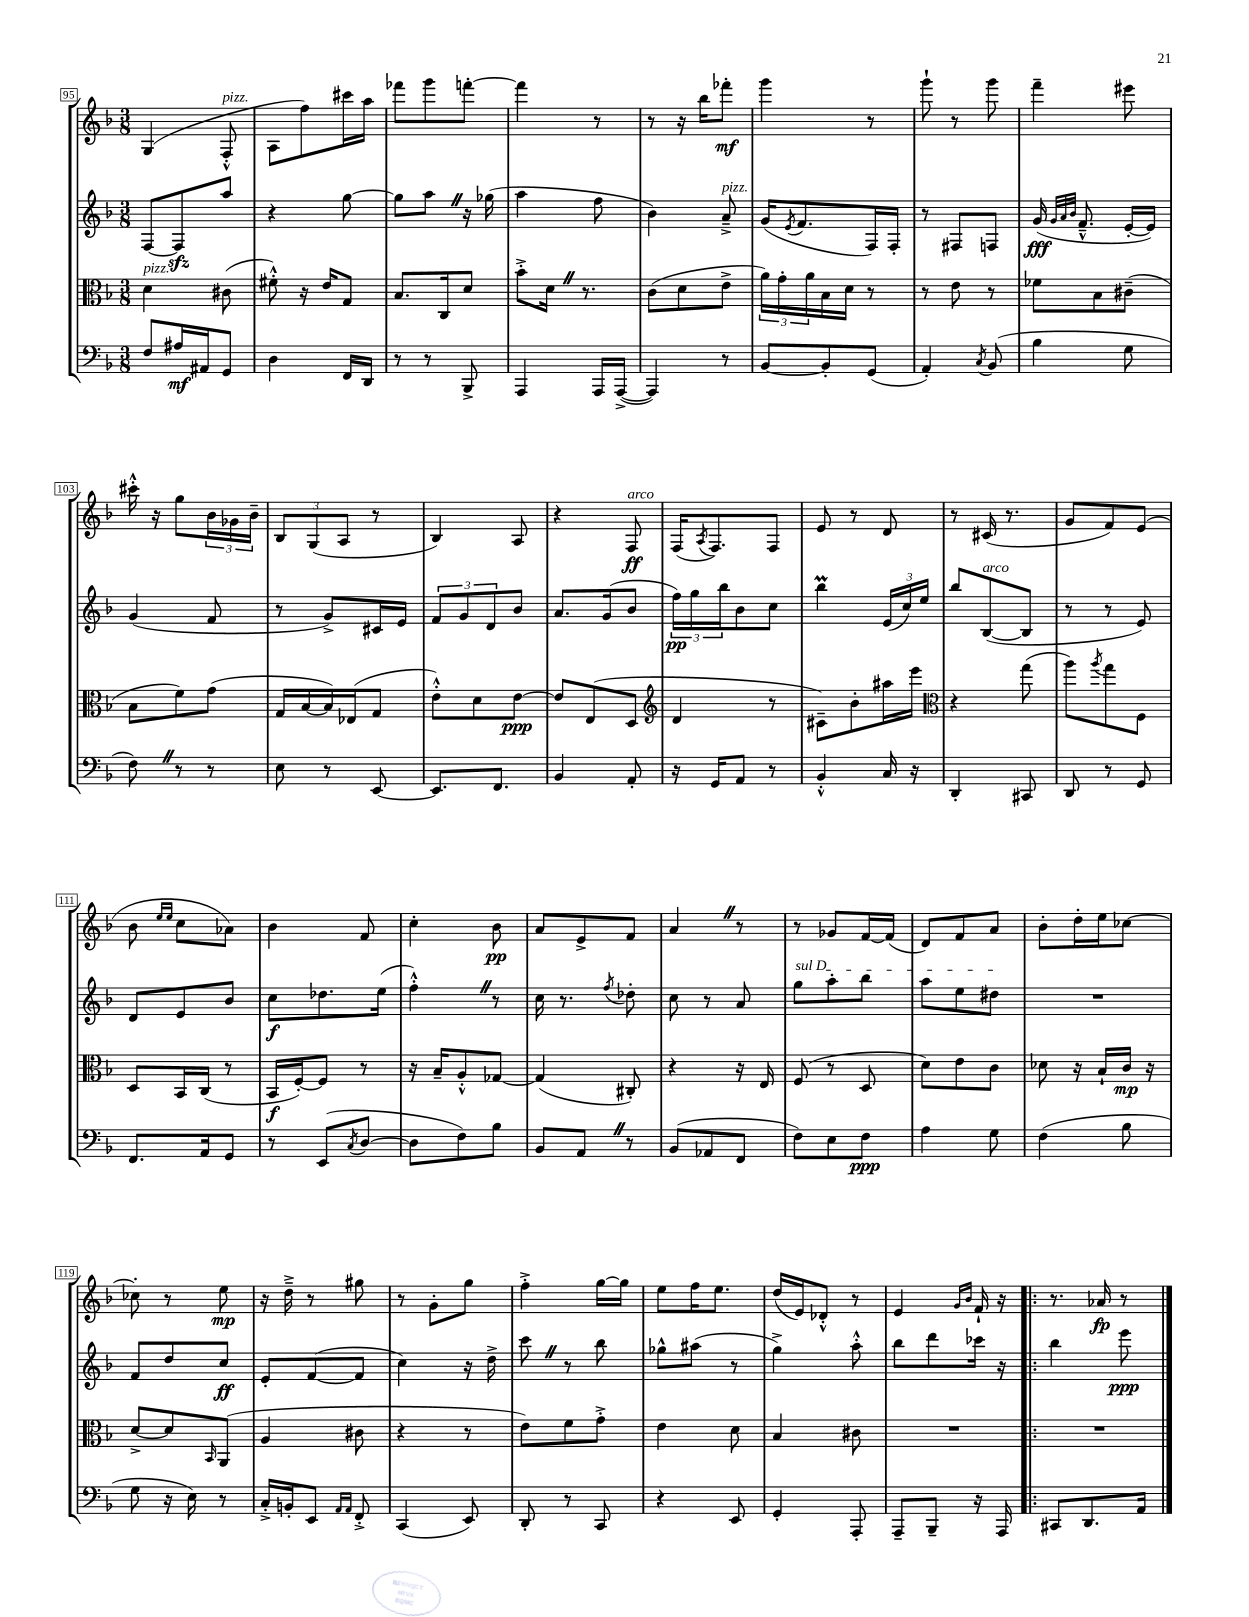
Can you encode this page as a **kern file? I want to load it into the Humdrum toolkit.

**kern	**dynam	**kern	**dynam	**kern	**dynam	**kern	**dynam
*part4	*part4	*part3	*part3	*part2	*part2	*part1	*part1
*staff4	*staff4	*staff3	*staff3	*staff2	*staff2	*staff1	*staff1
*clefF4	*	*clefC3	*	*clefG2	*	*clefG2	*
*k[b-]	*	*k[b-]	*	*k[b-]	*	*k[b-]	*
*M3/8	*	*M3/8	*	*M3/8	*	*M3/8	*
=95	=95	=95	=95	=95	=95	=95	=95
!	!	!LO:TX:a:i:t=pizz.	!	!	!	!	!
8F/L	.	4d\	.	[8F/L	.	(4G/	.
16A#X/L	mf	.	.	8Fzz/]	.	.	.
16AA#X/J	.	.	.	.	.	.	.
!	!	!	!	!	!	!LO:TX:a:i:t=pizz.	!
8GG/J	.	(8c#X\	.	8aa/J	.	8F'^^/	.
=96	=96	=96	=96	=96	=96	=96	=96
4D\	.	8f#X'^^\)	.	4r	.	8A\L	.
.	.	16r	.	.	.	8ff\)	.
.	.	16e/KL	.	.	.	.	.
16FF/LL	.	8G/J	.	[8gg\	.	16ccc#X\L	.
16DD/JJ	.	.	.	.	.	16aa\JJ	.
=97	=97	=97	=97	=97	=97	=97	=97
8r	.	8.B-/L	.	8gg\L]	.	8fff-X\L	.
8r	.	.	.	8aaZ\J	.	8ggg\	.
.	.	16C/k	.	.	.	.	.
8BBB-^/	.	8d/J	.	16r	.	[8fffn'\J	.
.	.	.	.	(16gg-X\	.	.	.
=98	=98	=98	=98	=98	=98	=98	=98
4AAA/	.	8b-'^\L	.	4aa\	.	4fff\]	.
.	.	16dZ\Jk	.	.	.	.	.
.	.	8.r	.	.	.	.	.
16AAA/LL	.	.	.	8ff\	.	8r	.
([16AAA^/JJ	.	.	.	.	.	.	.
=99	=99	=99	=99	=99	=99	=99	=99
4AAA/])	.	(8c\L	.	4b-\)	.	8r	.
.	.	8d\	.	.	.	16r	.
.	.	.	.	.	.	16bb-\KL	.
!	!	!	!	!LO:TX:a:i:t=pizz.	!	!	!
8r	.	8e^\J	.	8a~^/	.	8fff-X'\J	mf
=100	=100	=100	=100	=100	=100	=100	=100
[8BB-/L	.	24a\LL)	.	(16g/KL	.	4ggg\	.
.	.	24g'\	.	.	.	.	.
.	.	.	.	8qe/	.	.	.
.	.	.	.	8.f/	.	.	.
.	.	24a\	.	.	.	.	.
8BB-'/]	.	16B-\	.	.	.	.	.
.	.	16d\JJ	.	.	.	.	.
(8GG/J	.	8r	.	16F/L)	.	8r	.
.	.	.	.	16F'/JJ	.	.	.
=101	=101	=101	=101	=101	=101	=101	=101
4AA'/)	.	8r	.	8r	.	8ggg`\	.
.	.	8e\	.	8F#X/L	.	8r	.
8qC/	.	.	.	.	.	.	.
(8BB-/	.	8r	.	8Fn/J	.	8ggg\	.
=102	=102	=102	=102	=102	=102	=102	=102
4B-\	.	8f-X\L	.	(16g/	fff	4fff~\	.
.	.	.	.	32qqg/LLL	.	.	.
.	.	.	.	32qqa/	.	.	.
.	.	.	.	32qqb-/JJJ	.	.	.
.	.	.	.	8.f~^^/	.	.	.
.	.	8B-\	.	.	.	.	.
8G\	.	(8c#X~\J	.	[16e'/LL	.	8eee#X\	.
.	.	.	.	16e/JJ])	.	.	.
!!LO:LB:g=z
=103	=103	=103	=103	=103	=103	=103	=103
8FZ\)	.	8B-\L	.	(4g/	.	16ccc#X'^^\	.
.	.	.	.	.	.	16r	.
8r	.	8f\)	.	.	.	8gg\L	.
8r	.	(8g\J	.	8f/	.	24b-\L	.
.	.	.	.	.	.	24g-X\	.
.	.	.	.	.	.	24b-~\JJ	.
=104	=104	=104	=104	=104	=104	=104	=104
8E\	.	16G/LL	.	8r	.	12B-/L	.
.	.	[16B-/	.	.	.	.	.
.	.	.	.	.	.	(12G/	.
8r	.	16B-/])	.	8g^/L)	.	.	.
.	.	.	.	.	.	12A/J	.
.	.	(16E-X/J	.	.	.	.	.
[8EE/	.	8G/J	.	16c#X/L	.	8r	.
.	.	.	.	16e/JJ	.	.	.
=105	=105	=105	=105	=105	=105	=105	=105
8.EE/L]	.	8e'^^\L)	.	12f/L	.	4B-/)	.
.	.	.	.	12g/	.	.	.
.	.	8d\	.	.	.	.	.
.	.	.	.	12d/	.	.	.
8.FF/J	.	.	.	.	.	.	.
.	.	[8e\J	ppp	8b-/J	.	8A/	.
=106	=106	=106	=106	=106	=106	=106	=106
4BB-/	.	8e/L]	.	8.a/L	.	4r	.
.	.	(8E/	.	.	.	.	.
.	.	.	.	(16g/k	.	.	.
!	!	!	!	!	!	!LO:TX:a:i:t=arco	!
8AA'/	.	8D/J	.	8b-/J	.	8F/	ff
=107	=107	=107	=107	=107	=107	=107	=107
*	*	*clefG2	*	*	*	*	*
16r	.	4d/	.	24ff\LL)	pp	(16F/KL	.
.	.	.	.	24gg\	.	.	.
.	.	.	.	.	.	8qA/	.
16GG/KL	.	.	.	.	.	8.F/)	.
.	.	.	.	24bb-\J	.	.	.
8AA/J	.	.	.	8b-\	.	.	.
8r	.	8r	.	8cc\J	.	8F/J	.
=108	=108	=108	=108	=108	=108	=108	=108
4BB-'^^/	.	8c#X~\L)	.	4bb-M\	.	8e/	.
.	.	8b-'\	.	.	.	8r	.
16C/	.	16aa#X\L	.	(24e/LL	.	8d/	.
.	.	.	.	24cc/)	.	.	.
16r	.	16eee\JJ	.	.	.	.	.
.	.	.	.	24ee/JJ	.	.	.
=109	=109	=109	=109	=109	=109	=109	=109
*	*	*clefC3	*	*	*	*	*
4DD'/	.	4r	.	8bb-/L	.	8r	.
!	!	!	!	!LO:TX:a:i:t=arco	!	!	!
.	.	.	.	([8B-/	.	(16c#X/	.
.	.	.	.	.	.	8.r	.
8CC#X/	.	(8gg\	.	8B-/J]	.	.	.
=110	=110	=110	=110	=110	=110	=110	=110
8DD/	.	8aa\L)	.	8r	.	8g/L	.
.	.	8qaa/	.	.	.	.	.
8r	.	8gg\	.	8r	.	8f/)	.
8GG/	.	8F\J	.	8e/)	.	(8e/J	.
!!LO:LB:g=z
=111	=111	=111	=111	=111	=111	=111	=111
8.FF/L	.	8D/L	.	8d/L	.	8b-\	.
.	.	.	.	.	.	16qqee/LL	.
.	.	.	.	.	.	16qqee/JJ	.
.	.	16BB-/L	.	8e/	.	8cc\L	.
16AA/k	.	(16C/JJ	.	.	.	.	.
8GG/J	.	8r	.	8b-/J	.	8a-X\J)	.
=112	=112	=112	=112	=112	=112	=112	=112
8r	.	16BB-/LL	f	8cc\L	f	4b-\	.
.	.	[16F'/J)	.	.	.	.	.
(8EE/L	.	8F/J]	.	8.dd-X\	.	.	.
8qC/	.	.	.	.	.	.	.
[8D/J	.	8r	.	.	.	8f/	.
.	.	.	.	(16ee\Jk	.	.	.
=113	=113	=113	=113	=113	=113	=113	=113
8D\L]	.	16r	.	4ff'^^Z\)	.	4cc'\	.
.	.	16B-~/KL	.	.	.	.	.
8F\)	.	8A'^^/	.	.	.	.	.
8B-\J	.	[8G-X/J	.	8r	.	8b-\	pp
=114	=114	=114	=114	=114	=114	=114	=114
8BB-/L	.	(4G-/]	.	16cc\	.	8a/L	.
.	.	.	.	8.r	.	.	.
8AAZ/J	.	.	.	.	.	8e^/	.
.	.	.	.	8qff/	.	.	.
8r	.	8C#X'/)	.	8dd-X'\	.	8f/J	.
=115	=115	=115	=115	=115	=115	=115	=115
(8BB-/L	.	4r	.	8cc\	.	4aZ/	.
8AA-X/	.	.	.	8r	.	.	.
8FF/J	.	16r	.	8a/	.	8r	.
.	.	16E/	.	.	.	.	.
=116	=116	=116	=116	=116	=116	=116	=116
!	!	!	!	!LO:TX:a:i:t=sul D	!	!	!
8F\L)	.	(8F/	.	8gg\L	.	8r	.
8E\	.	8r	.	8aa'\	.	8g-X/L	.
8F\J	ppp	8D/	.	8bb-\J	.	[16f/L	.
.	.	.	.	.	.	(16f/JJ]	.
=117	=117	=117	=117	=117	=117	=117	=117
4A\	.	8d\L)	.	8aa\L	.	8d/L)	.
.	.	8e\	.	8ee\	.	8f/	.
8G\	.	8c\J	.	8dd#X\J	.	8a/J	.
=118	=118	=118	=118	=118	=118	=118	=118
(4F\	.	8d-X\	.	4.r	.	8b-'\L	.
.	.	16r	.	.	.	16dd'\L	.
.	.	16B-`/LL	.	.	.	16ee\J	.
8B-\	.	16c/JJ	mp	.	.	[8cc-X\J	.
.	.	16r	.	.	.	.	.
!!LO:LB:g=z
=119	=119	=119	=119	=119	=119	=119	=119
8G\	.	[8d^/L	.	8f/L	.	8cc-X'\]	.
16r	.	8d/]	.	8dd/	.	8r	.
16E\)	.	.	.	.	.	.	.
.	.	16qqBB-/	.	.	.	.	.
8r	.	(8AA/J	.	8cc/J	ff	8ee\	mp
=120	=120	=120	=120	=120	=120	=120	=120
16C'^/LL	.	4A/	.	8e'/L	.	16r	.
16BBn'/J	.	.	.	.	.	16dd~^\	.
8EE/J	.	.	.	([8f/	.	8r	.
16qqAA/LL	.	.	.	.	.	.	.
16qqAA/JJ	.	.	.	.	.	.	.
8FF'^/	.	8c#X\	.	8f/J]	.	8gg#X\	.
=121	=121	=121	=121	=121	=121	=121	=121
(4CC/	.	4r	.	4cc\)	.	8r	.
.	.	.	.	.	.	8g'\L	.
8EE/)	.	8r	.	16r	.	8gg\J	.
.	.	.	.	16dd^\	.	.	.
=122	=122	=122	=122	=122	=122	=122	=122
8DD'/	.	8e\L)	.	8cccZ\	.	4ff'^\	.
8r	.	8f\	.	8r	.	.	.
8CC/	.	8g'^\J	.	8bb-\	.	[16gg\LL	.
.	.	.	.	.	.	16gg\JJ]	.
=123	=123	=123	=123	=123	=123	=123	=123
4r	.	4e\	.	8gg-X^^\L	.	8ee\L	.
.	.	.	.	(8aa#X\J	.	16ff\K	.
.	.	.	.	.	.	8.ee\J	.
8EE/	.	8d\	.	8r	.	.	.
=124	=124	=124	=124	=124	=124	=124	=124
4GG'/	.	4B-/	.	4gg^\)	.	(16dd/LL	.
.	.	.	.	.	.	16e/J)	.
.	.	.	.	.	.	8d-X'^^/J	.
8AAA'/	.	8c#X\	.	8aa'^^\	.	8r	.
=125	=125	=125	=125	=125	=125	=125	=125
8AAA~/L	.	4.r	.	8bb-\L	.	4e/	.
8BBB-~/J	.	.	.	8ddd\	.	.	.
.	.	.	.	.	.	16qqg/LL	.
.	.	.	.	.	.	16qqb-/JJ	.
16r	.	.	.	16ccc-X\Jk	.	16f`/	.
16AAA/	.	.	.	16r	.	16r	.
=126!|:	=126!|:	=126!|:	=126!|:	=126!|:	=126!|:	=126!|:	=126!|:
8CC#X/L	.	4.r	.	4bb-\	.	8.r	.
8.DD/	.	.	.	.	.	.	.
.	.	.	.	.	.	16a-X/	fp
.	.	.	.	8eee\	ppp	8r	.
16AA/Jk	.	.	.	.	.	.	.
==	==	==	==	==	==	==	==
*-	*-	*-	*-	*-	*-	*-	*-
